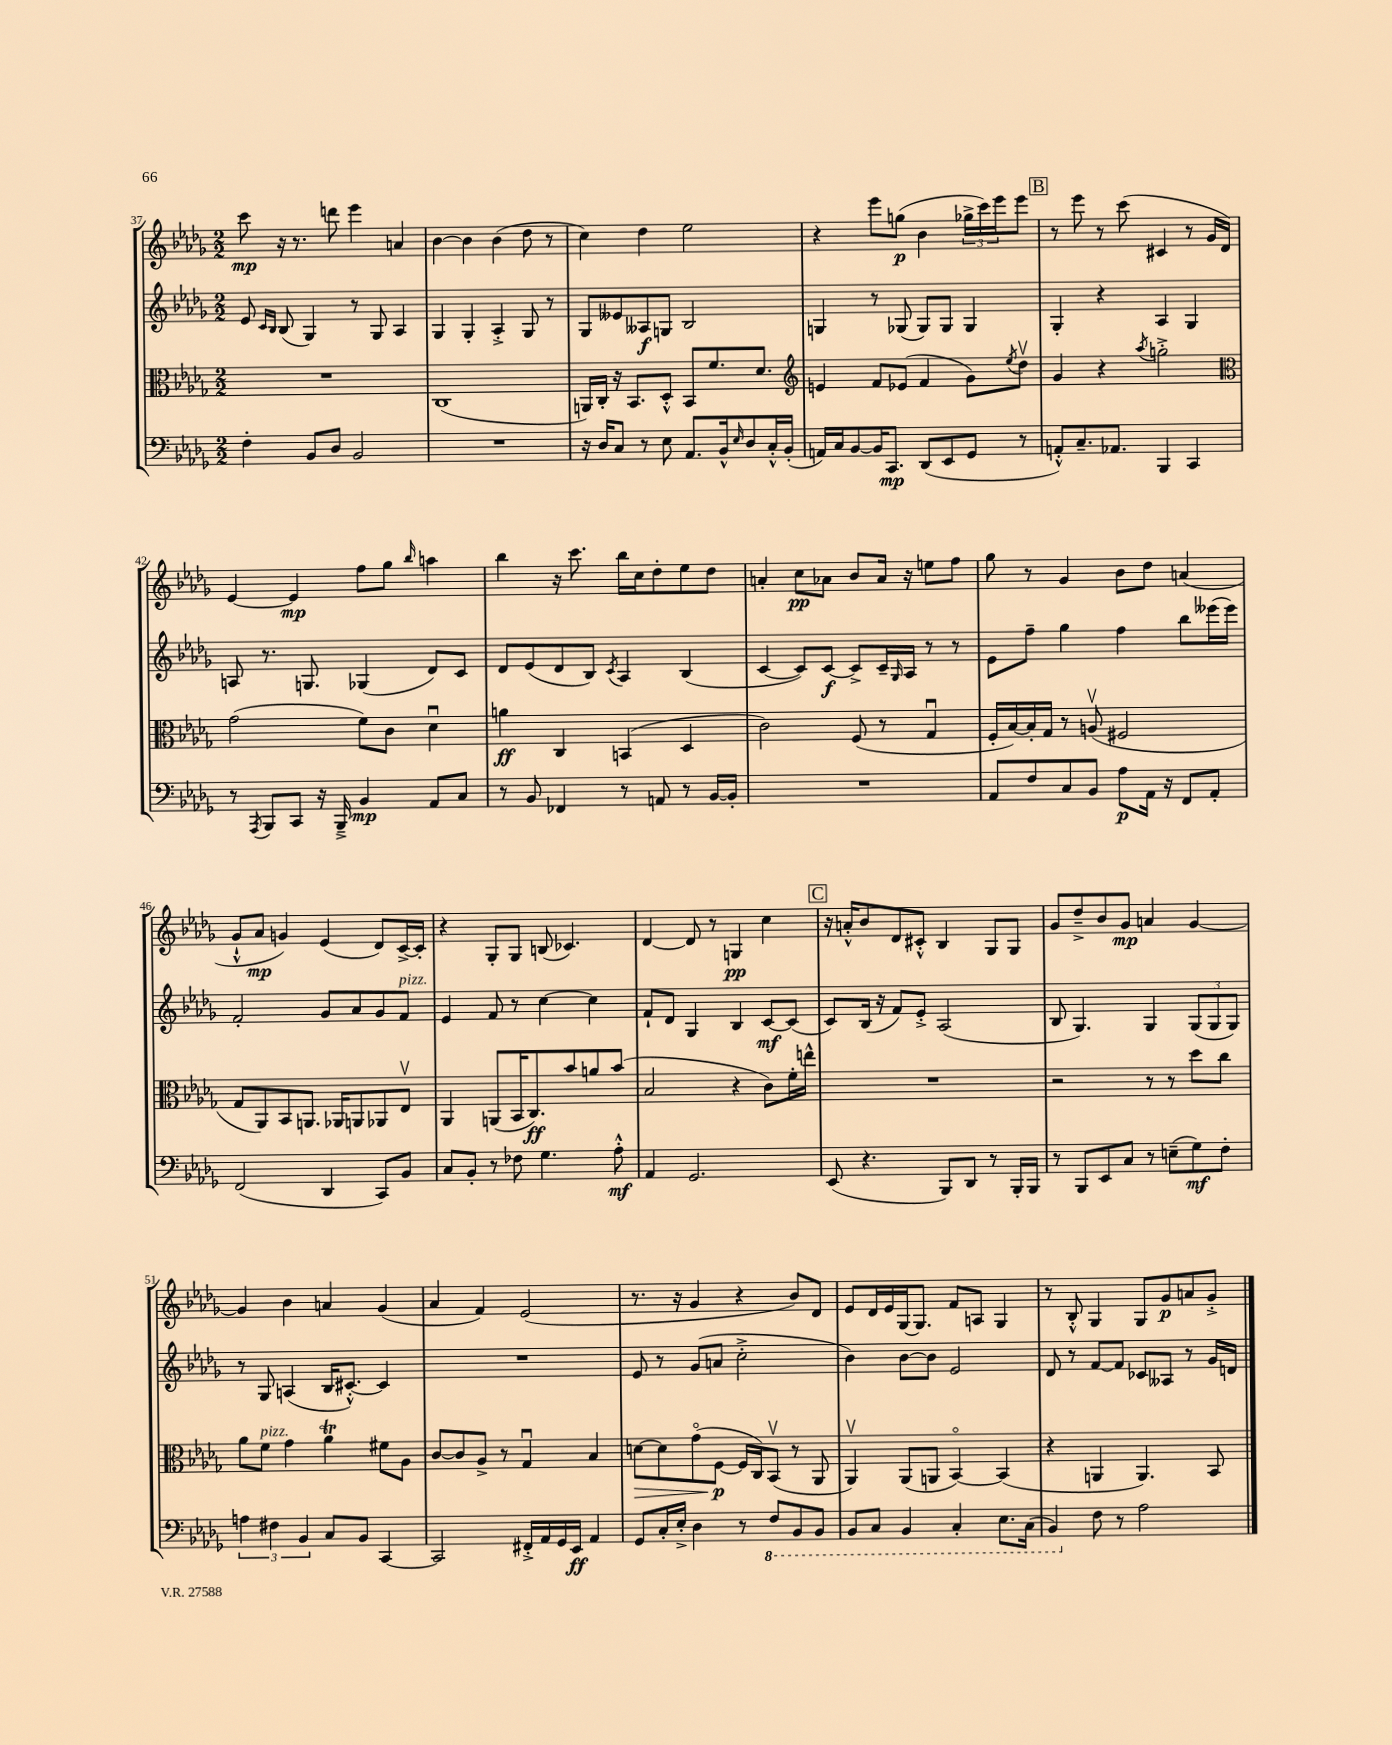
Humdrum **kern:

**kern	**kern	**kern	**kern
*staff4	*staff3	*staff2	*staff1
*clefF4	*clefC3	*clefG2	*clefG2
*k[b-e-a-d-g-]	*k[b-e-a-d-g-]	*k[b-e-a-d-g-]	*k[b-e-a-d-g-]
*M2/2	*M2/2	*M2/2	*M2/2
4F'	1r	8e-	8ccc
.	.	16qqc	.
.	.	16qqB-	.
.	.	(8B-	16r
.	.	.	8.r
8BB-	.	4G-)	.
8D-	.	.	8ddd
2BB-	.	8r	4eee-
.	.	8G-	.
.	.	4A-	4a
=	=	=	=
1r	(1C	4G-	[4b-
.	.	4G-'	4b-]
.	.	4A-'^	(4b-
.	.	8G-	8dd-
.	.	8r	8r
=	=	=	=
16r	16AA)	8G-	4cc)
16D-	16C'	.	.
8C	16r	8e--	.
.	8.BB-	.	.
8r	.	8A--	4dd-
8E-	8D-'^^	8G	.
8.AA-	8BB-	2B-	2ee-
.	8.f	.	.
16BB-^^	.	.	.
16qqE-	.	.	.
8D-	.	.	.
.	8.d-	.	.
16C'^^	.	.	.
(16BB-'	.	.	.
=	=	=	=
*	*clefG2	*	*
16AA)	4e	4G	4r
16C	.	.	.
[8BB-	.	.	.
16BB-]	8f	8r	8eee-
8.CC	.	.	.
.	(8e-	(8G-	(8gg
(8DD-	4f	8G-)	4b-
8EE-	.	8G-	.
8GG-	8g-)	4G-	24gg-^
.	.	.	24ccc)
.	.	.	24eee-
.	8qee-	.	.
8r	8dd-v	.	8eee-
=	=	=	=
8AA'^^)	4g-	4G-'	8r
8.C~	.	.	8eee-
.	4r	4r	8r
8.AA-	.	.	.
.	.	.	(8ccc
.	8qaa-	.	.
4BBB-	2gg'^	4A-	4c#
4CC	.	4G-	8r
.	.	.	16g-
.	.	.	16d-)
=	=	=	=
*	*clefC3	*	*
8r	(2g-	8A	[4e-
8qAAA-	.	.	.
8BBB-	.	8.r	.
8CC	.	.	4e-]
.	.	8.G	.
16r	.	.	.
16BBB-~^	.	.	.
4BB-	8f)	(4G-	8ff
.	8c	.	8gg-
.	.	.	16qqbb-
8AA-	4d-u	8d-)	4aa
8C	.	8c	.
=	=	=	=
8r	4a	8d-	4bb-
8BB-	.	(8e-	.
4FF-	4C	8d-	16r
.	.	.	8.ccc
.	.	8B-)	.
.	.	8qc	.
8r	(4BB	4A-	16bb-
.	.	.	16cc
8AA	.	.	8dd-'
8r	4D-	(4B-	8ee-
[16BB-	.	.	8dd-
16BB-']	.	.	.
=	=	=	=
1r	2c)	[4c	4a'
.	.	8c])	8cc
.	.	[8c	8a-
.	(8F	8c^]	8b-
.	8r	16c~	16a-
.	.	16qqG-	.
.	.	16A-	16r
.	4G-u	8r	8ee
.	.	8r	8ff
=	=	=	=
8AA-	16F'	8e-	8gg-
.	[16B-)	.	.
8F	16B-']	8ff~	8r
.	16G-	.	.
8C	8r	4gg-	4g-
8BB-	(8Av	.	.
8A-	2F#	4ff	8b-
16AA-	.	.	8dd-
16r	.	.	.
8FF	.	8bb-	(4a
8AA-'	.	(16eee--	.
.	.	16eee--)	.
=	=	=	=
(2FF	8G-	2f'	8g-`^^
.	8AA-)	.	8a-
.	8BB-	.	4g)
.	8.AA	.	.
4DD-	.	8g-	(4e-
.	16AA-	.	.
.	8AA	8a-	.
8CC)	8AA-	8g-	8d-)
8BB-	8E-v	8f	[16c^
.	.	.	16c']
=	=	=	=
8C	4AA-	4e-	4r
8BB-'	.	.	.
8r	(8AA	8f	8G-'
8F-	16BB-	8r	8G-
.	8.C)	.	.
4.G-	.	[4cc	(8B
.	8b-	.	4.c-)
.	8a	4cc]	.
8A-'^^	(8b-	.	.
=	=	=	=
4AA-	2B-	8f`	[4d-
.	.	8d-	.
2.GG-	.	4G-	8d-]
.	.	.	8r
.	4r	4B-	4G
.	8c)	[8c	4cc
.	16f'	(8c]	.
.	16ee^^	.	.
=	=	=	=
(8EE-	1r	8c)	16r
.	.	.	16a'^^
4.r	.	(16B-	8b-
.	.	16r	.
.	.	8f)	8d-
.	.	8e-'^	8c#'^^
8BBB-)	.	(2A-	4B-
8DD-	.	.	.
8r	.	.	8G-
16BBB-'	.	.	8G-
16BBB-	.	.	.
=	=	=	=
8r	2r	8B-	8g-
8BBB-	.	4.G-)	8dd-~^
8EE-	.	.	8b-
8C	.	.	8g-
8r	8r	4G-	4a
(8E~	8r	.	.
8G-)	8dd-	(12G-	[4g-
.	.	12G-	.
8F'	8cc	.	.
.	.	12G-)	.
=	=	=	=
6A	8a-	8r	4g-]
.	8f	8G-	.
6F#	.	.	.
.	4g-	(4A	4b-
6BB-	.	.	.
8C	4a-	16B-	4a
.	.	[8.c#'^^)	.
8BB-	.	.	.
[4CC	8f#	4c#]	(4g-
.	8A-	.	.
=	=	=	=
2CC]	[8c	1r	4a-
.	8c]	.	.
.	8A-^	.	4f)
.	8r	.	.
16FF#'^	4G-u	.	(2e-
16AA-	.	.	.
16GG-	.	.	.
16EE-	.	.	.
4AA-	4B-	.	.
=	=	=	=
8GG-	[8d	8e-	8.r
16C'	8d]	8r	.
16E-'^	.	.	16r
4D-	(8g-o	(8g-	4g-
.	[8F	8a	.
8r	16F]	2cc'^	4r
.	16C)	.	.
8FF	(8BB-v	.	.
8BBB-	8r	.	8b-)
8BBB-	8AA-	.	8d-
=	=	=	=
8BBB-	4AA-v)	4b-)	8e-
8CC	.	.	16d-
.	.	.	16e-
4BBB-	(8AA-	[8b-	[16G-
.	.	.	8.G-]
.	8AA	8b-]	.
4CC'	[4BB-o)	2e-	8f
.	.	.	8A
8.EE-	(4BB-]	.	4G-
(16CC	.	.	.
=	=	=	=
4BBB-)	4r	8d-	8r
.	.	8r	8B-'^^
8F	4AA	[8f	4G-
8r	.	8f]	.
2A-	4.AA)	8c-	8G-
.	.	8A--	8g-
.	.	8r	8a
.	8BB-	16g-	8g-'^
.	.	16d	.
==	==	==	==
*-	*-	*-	*-
